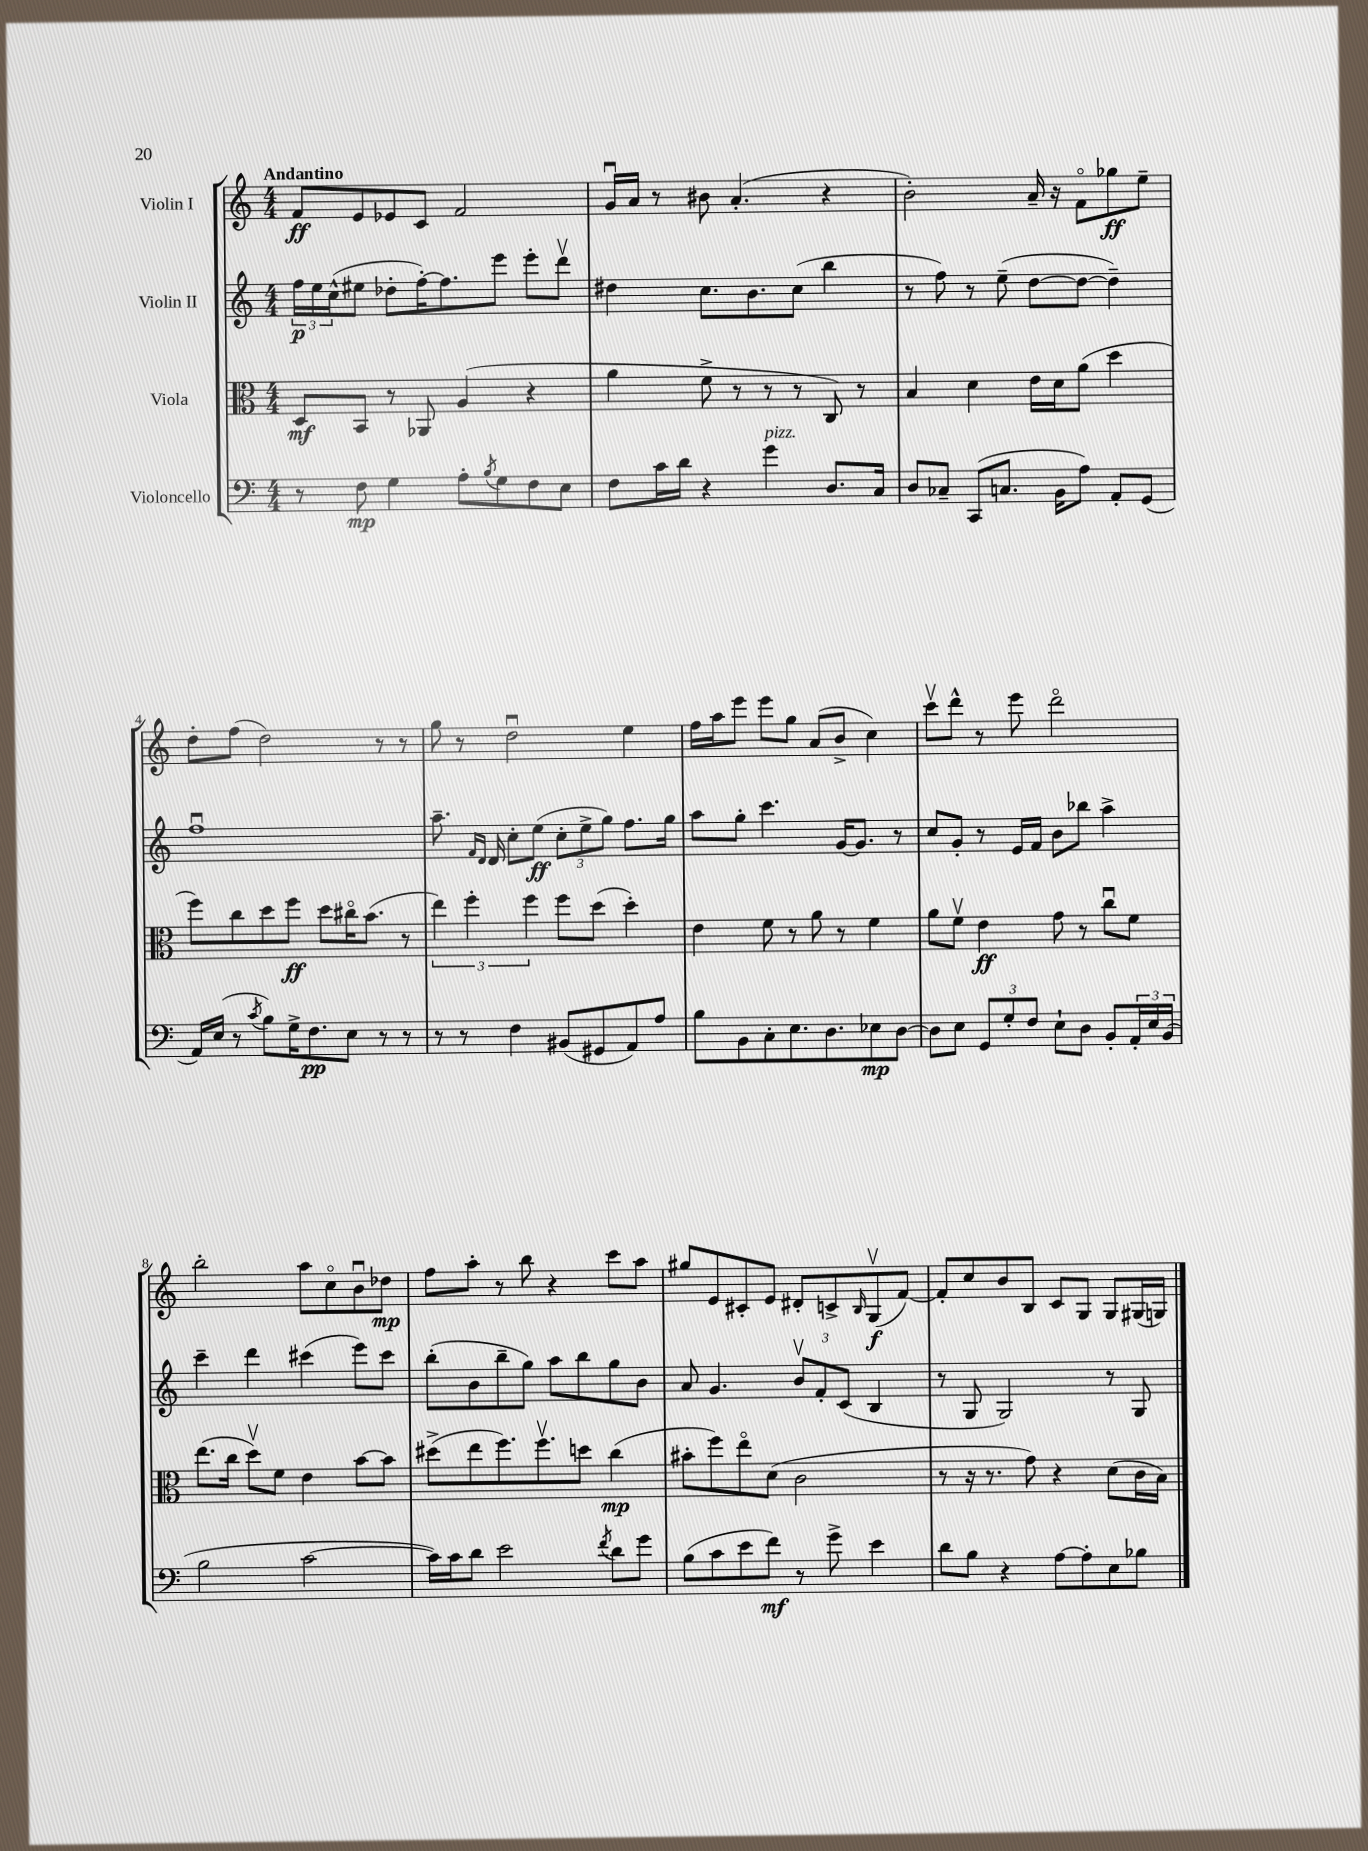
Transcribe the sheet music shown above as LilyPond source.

<<
\new StaffGroup <<
\new Staff = "s0" \with { instrumentName = "Violin I" } {
    \clef treble \key c \major \numericTimeSignature \time 4/4 \tempo "Andantino"
    f'8\ff e'8 ees'8 c'8 f'2 |
    g'16\downbow a'16 r8 bis'8 a'4.-.( r4 |
    b'2-.) a'16-- r16 f'8\flageolet ges''8\ff e''8-- |
    d''8-. f''8( d''2) r8 r8 |
    g''8 r8 d''2\downbow e''4 |
    f''16 a''16 e'''8 e'''8 g''8 a'8( b'8-> c''4) |
    c'''8\upbow d'''8-^ r8 e'''8 d'''2\flageolet |
    b''2-. a''8 c''8\flageolet b'8\downbow des''8\mp |
    f''8 a''8-. r8 b''8 r4 c'''8 a''8 |
    gis''8 e'8 cis'8-. e'8 dis'8-. c'8-> \grace { b16 } g8\upbow\f( f'8~) |
    f'8-. c''8 b'8 b8 c'8 g8 g8 gis16( g16) \bar "|." |
}
\new Staff = "s1" \with { instrumentName = "Violin II" } {
    \clef treble \key c \major \numericTimeSignature \time 4/4
    \tuplet 3/2 { f''16\p e''16 c''16-^( } eis''8 des''8-. f''16~-.) f''8. e'''8 e'''8-. d'''8\upbow |
    dis''4 c''8. b'8. c''8( b''4 |
    r8 f''8) r8 e''8--( d''8~ d''8~ d''4--) |
    f''1\downbow |
    a''8.-- \grace { f'16 d'16 } d'16 c''8-. e''8\ff( \tuplet 3/2 { c''8-. e''8-> g''8) } f''8. g''16 |
    a''8 g''8-. c'''4. g'16~ g'8. r8 |
    c''8 g'8-. r8 e'16 f'16 b'8 bes''8 a''4-> |
    c'''4-- d'''4 cis'''4( e'''8) cis'''8 |
    b''8-.( b'8 b''8-- g''8) a''8 b''8 g''8 b'8 |
    a'8 g'4. \tuplet 3/2 { b'8\upbow f'8-. c'8( } b4 |
    r8 g8 g2) r8 g8 \bar "|." |
}
\new Staff = "s2" \with { instrumentName = "Viola" } {
    \clef alto \key c \major \numericTimeSignature \time 4/4
    d8\mf b,8 r8 aes,8 a4( r4 |
    a'4 f'8-> r8 r8 r8 c8) r8 |
    b4 d'4 e'16 d'16 a'8( d''4 |
    f''8) c''8 d''8 f''8\ff d''8 cis''16\flageolet b'8.( r8 |
    \tuplet 3/2 { e''4) f''4-. f''4 } f''8 d''8( d''4-.) |
    e'4 f'8 r8 a'8 r8 f'4 |
    a'8 f'8\upbow e'4\ff g'8 r8 c''8\downbow f'8 |
    e''8.( c''16 d''8\upbow) f'8 e'4 b'8~ b'8 |
    dis''8->( e''8 f''8.) f''8.\upbow d''8 c''4\mp( |
    bis'8-. f''8) e''8\flageolet d'8( c'2 |
    r8 r16 r8. g'8) r4 d'8( c'16 b16) \bar "|." |
}
\new Staff = "s3" \with { instrumentName = "Violoncello" } {
    \clef bass \key c \major \numericTimeSignature \time 4/4
    r8 f8\mp g4 a8-. \acciaccatura { b8 } g8 f8 e8 |
    f8 c'16 d'16 r4 g'4^\markup { \italic "pizz." } d8. c16 |
    d8 ces8-- c,8( c8. b,16 a8) a,8-. g,8( |
    a,16) e16( r8 \acciaccatura { c'8 } b8) g16-> f8.\pp e8 r8 r8 |
    r8 r8 f4 bis,8( gis,8 a,8) a8 |
    b8 b,8 c8-. e8. d8. ees8\mp d8~ |
    d8 e8 \tuplet 3/2 { g,8 g8-. f8 } e8-! d8 b,8-. \tuplet 3/2 { a,16-. e16 b,16( } |
    b2 c'2~ |
    c'16) c'16 d'8 e'2 \acciaccatura { f'8 } d'8 g'8 |
    b8( c'8 e'8 f'8\mf) r8 g'8-> e'4 |
    d'8 b8 r4 a8~ a8-. e8 bes8 \bar "|." |
}
>>
>>
